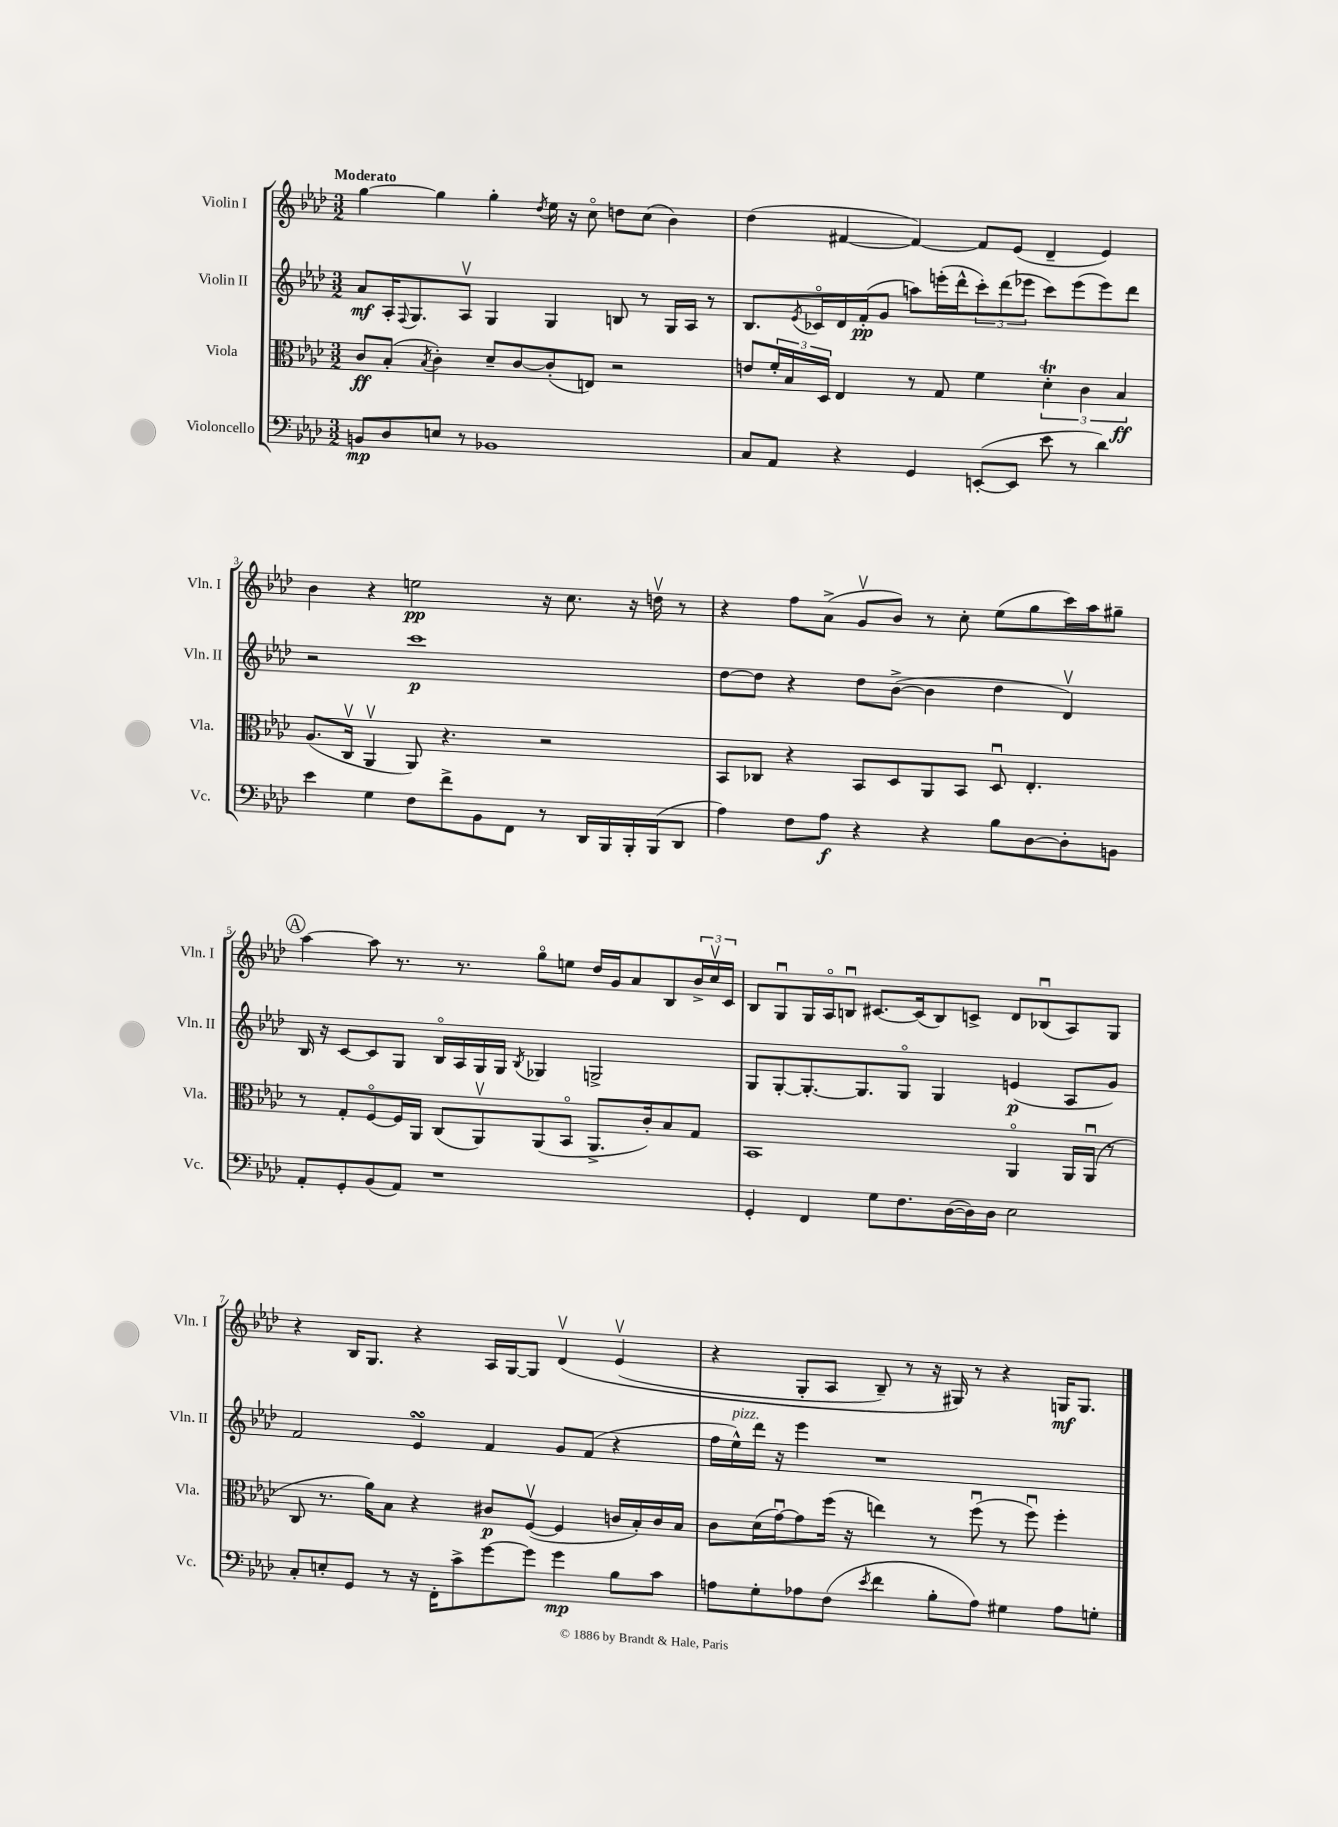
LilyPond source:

<<
\new StaffGroup <<
\new Staff = "s0" \with { instrumentName = "Violin I" shortInstrumentName = "Vln. I" } {
    \clef treble \key aes \major \numericTimeSignature \time 3/2 \tempo "Moderato"
    g''4~ g''4 g''4-. \acciaccatura { des''8 } ees''16 r16 c''8\flageolet d''8 c''8( bes'4) |
    des''4( fis'4~ fis'4~) fis'8 ees'8( des'4-- ees'4) |
    bes'4 r4 e''2\pp r16 c''8. r16 d''16\upbow r8 |
    r4 f''8 aes'8->( g'8\upbow bes'8) r8 c''8-. ees''8( g''8 c'''16) aes''16 gis''8-- |
    \mark \markup { \circle "A" } aes''4~ aes''8 r8. r8. g''8\flageolet e''8 des''16 g'16 aes'8 bes8 \tuplet 3/2 { bes'16-> c''16\upbow c'16 } |
    bes8 g8\downbow g16 aes16\flageolet b8\downbow cis'8.~ cis'16( b8) c'8-> des'8 bes8\downbow( aes8) g8 |
    r4 bes16 g8. r4 aes16 g16~ g8 des'4\upbow\( ees'4\upbow( |
    r4 g8-. aes8 bes8--) r8 r16 gis16\) r8 r4 g16\mf g8. \bar "|." |
}
\new Staff = "s1" \with { instrumentName = "Violin II" shortInstrumentName = "Vln. II" } {
    \clef treble \key aes \major \numericTimeSignature \time 3/2
    aes'8\mf aes16-. \appoggiatura { f8 } g8. aes8\upbow g4 g4 b8 r8 g16 aes16 r8 |
    bes8. \acciaccatura { ees'8 } ces'16\flageolet des'16 f'16-.\pp( g'8 a''8) e'''16-.( des'''16-^ \tuplet 3/2 { c'''8-.) des'''8( ees'''8 } c'''8) ees'''8( ees'''8) des'''8 |
    r2 c'''1\p |
    des''8~ des''8 r4 des''8 bes'8~->( bes'4 des''4 des'4\upbow) |
    \mark \markup { \circle "A" } bes16 r16 c'8~ c'8 g8 bes16\flageolet aes16 g16 g16 \acciaccatura { bes8 } ges4 g2-> |
    g8 g8~-. g8.~-. g8. g8\flageolet g4 e'4\p( aes8 g'8) |
    f'2 ees'4\turn f'4 g'8 f'8( r4 |
    f''16 ees''16-^^\markup { \italic "pizz." }) des'''16 r16 ees'''4 r1 \bar "|." |
}
\new Staff = "s2" \with { instrumentName = "Viola" shortInstrumentName = "Vla." } {
    \clef alto \key aes \major \numericTimeSignature \time 3/2
    c'8\ff bes8-.( \acciaccatura { bes8 } c'4-.) des'8-- c'8~ c'8-.( e8) r2 |
    e'8 \tuplet 3/2 { f'16-. bes16 des16 } ees4 r8 g8 f'4 \tuplet 3/2 { des'4-.\trill c'4 bes4\ff } |
    aes8.( c16\upbow aes,4\upbow aes,8) r4. r2 |
    bes,8 ces8 r4 bes,8 des8 aes,8 bes,8 des8\downbow ees4.-. |
    \mark \markup { \circle "A" } r8 g8-. f8~\flageolet f16 aes,16 c8( aes,8\upbow) aes,8( bes,8\flageolet aes,8.-> c'16-.) bes8 g8 |
    bes,1 aes,4\flageolet aes,16 aes,16\downbow( r8 |
    c8 r8. aes'16) bes8 r4 cis'8\p f8~\upbow( f4 c'16 bes16-.) c'16 bes16 |
    c'8 des'16( g'16~\downbow) g'8 f''16( r16 e''4) r8 f''8\downbow( r8 f''8\downbow) f''4-. \bar "|." |
}
\new Staff = "s3" \with { instrumentName = "Violoncello" shortInstrumentName = "Vc." } {
    \clef bass \key aes \major \numericTimeSignature \time 3/2
    b,8\mp des8 e8 r8 bes,1 |
    c8 aes,8 r4 g,4 e,8~-.( e,8 ees'8 r8 des'4) |
    ees'4 g4 f8 f'8-> bes,8 f,8 r8 des,16 bes,,16 bes,,16-. bes,,16( des,8 |
    aes4) f8 aes8\f r4 r4 bes8 des8~ des8-. b,8 |
    \mark \markup { \circle "A" } aes,8-. g,8-. bes,8( aes,8) r1 |
    g,4-. f,4 g8 f8. des16~( des16) des16 ees2 |
    c8-. e8-. g,8 r8 r16 f,16-. c'8-> g'8~ g'8 g'4\mp bes8 c'8 |
    a8 g8-. aes8 f8( \acciaccatura { ees'8 } f'4 bes8-. aes8) gis4 aes8 g8-. \bar "|." |
}
>>
>>
